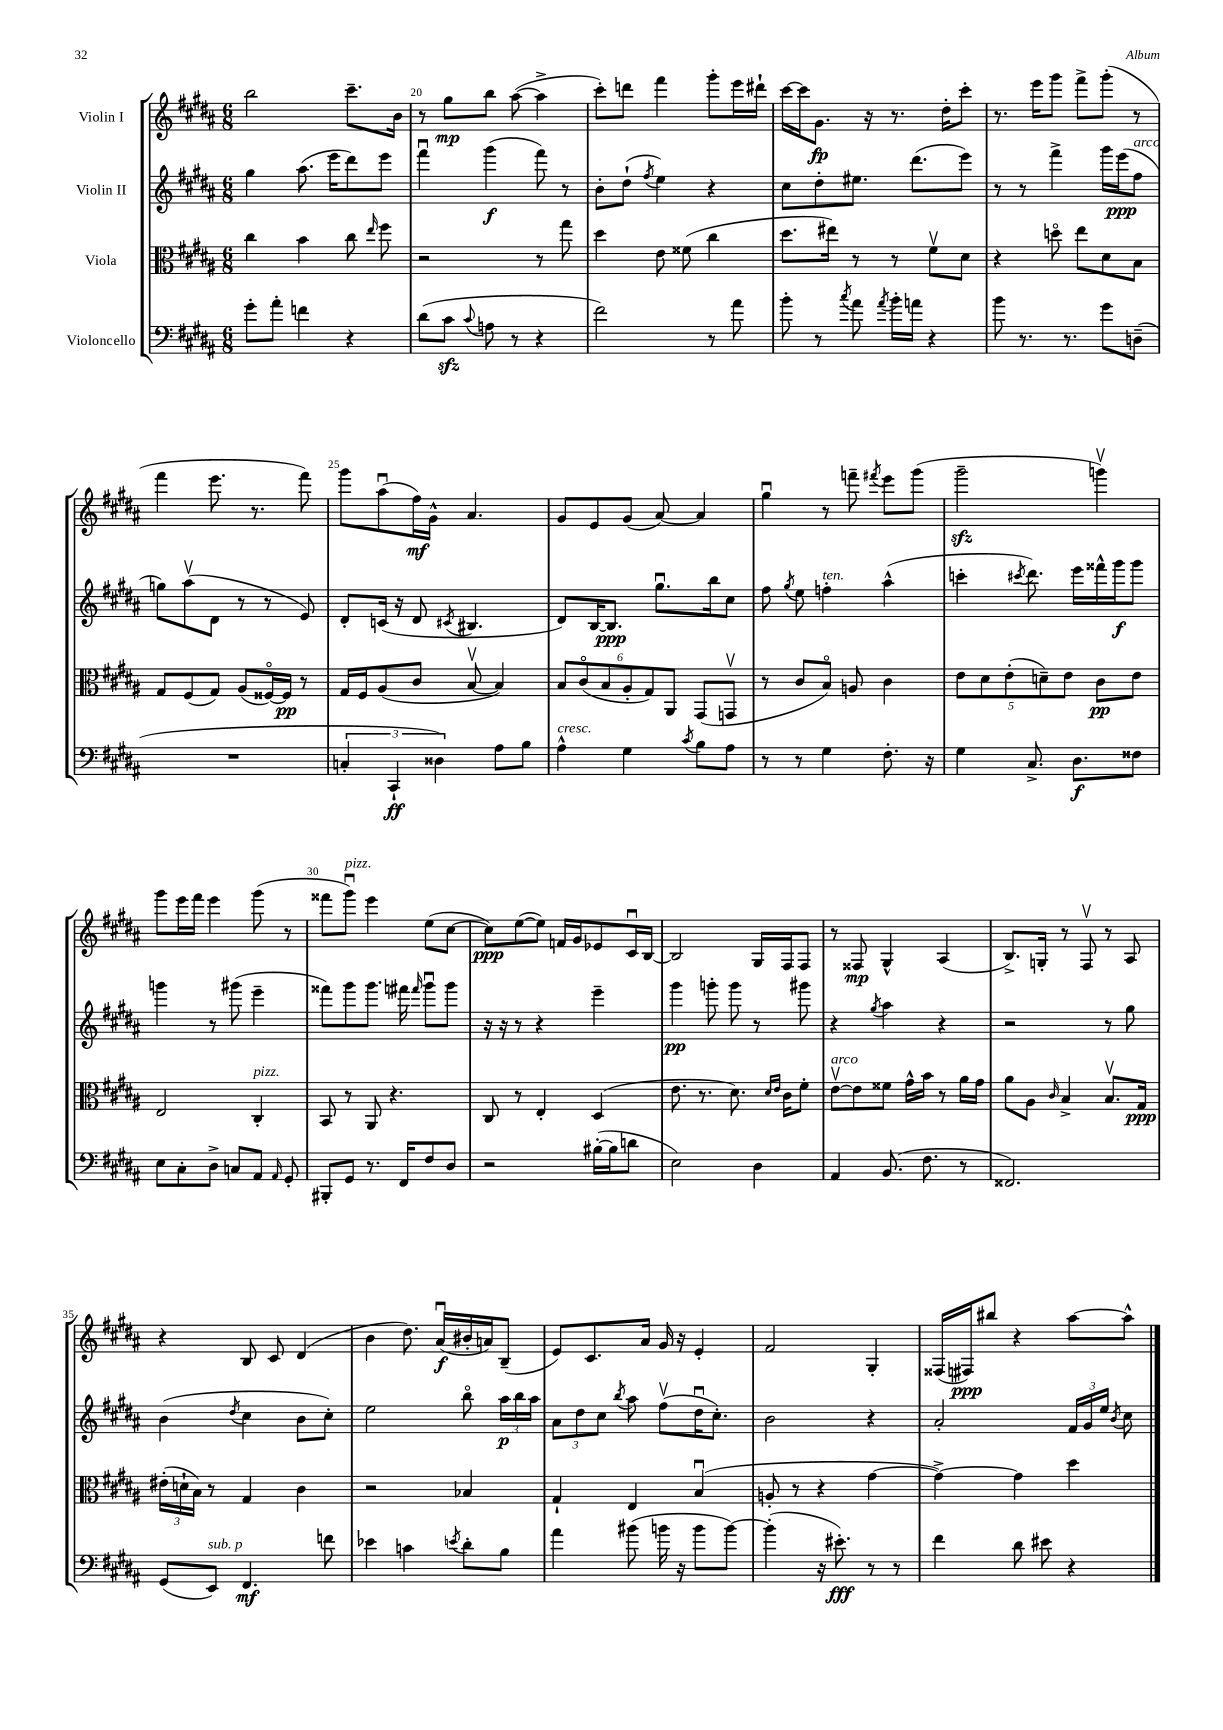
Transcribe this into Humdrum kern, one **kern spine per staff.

**kern	**dynam	**kern	**dynam	**kern	**dynam	**kern	**dynam
*part4	*part4	*part3	*part3	*part2	*part2	*part1	*part1
*staff4	*staff4	*staff3	*staff3	*staff2	*staff2	*staff1	*staff1
*I"Violoncello	*	*I"Viola	*	*I"Violin II	*	*I"Violin I	*
*clefF4	*	*clefC3	*	*clefG2	*	*clefG2	*
*k[f#c#g#d#a#]	*	*k[f#c#g#d#a#]	*	*k[f#c#g#d#a#]	*	*k[f#c#g#d#a#]	*
*M6/8	*	*M6/8	*	*M6/8	*	*M6/8	*
=19	=19	=19	=19	=19	=19	=19	=19
8g#'\L	.	4cc#\	.	4gg#\	.	2bb\	.
8a#'\J	.	.	.	.	.	.	.
4fn\	.	4b\	.	(8.aa#\	.	.	.
.	.	.	.	16eee\KL	.	.	.
4r	.	8cc#\	.	8ddd#\)	.	8.ccc#~\L	.
.	.	16qqee/	.	.	.	.	.
.	.	8ff#\	.	8eee\J	.	.	.
.	.	.	.	.	.	16b\Jk	.
=20	=20	=20	=20	=20	=20	=20	=20
(8d#\L	.	2r	.	4fff#u\	.	8r	.
8c#zz\J	.	.	.	.	.	8gg#\L	mp
8qqc#/	.	.	.	.	.	.	.
8An\	.	.	.	(4ggg#\	f	8bb\J	.
8r	.	.	.	.	.	([8aa#\	.
4r	.	8r	.	8fff#\)	.	4aa#^\]	.
.	.	8gg#\	.	8r	.	.	.
=21	=21	=21	=21	=21	=21	=21	=21
2f#\)	.	4dd#\	.	8b'\L	.	8ccc#'\L)	.
.	.	.	.	(8dd#`\J	.	8dddn\J	.
.	.	.	.	8qff#/	.	.	.
.	.	8e\	.	4ee\)	.	4fff#\	.
.	.	(8f##X\	.	.	.	.	.
8r	.	4cc#\	.	4r	.	8ggg#'\L	.
8a#\	.	.	.	.	.	16eee\L	.
.	.	.	.	.	.	16ddd#X`\JJ	.
=22	=22	=22	=22	=22	=22	=22	=22
8b'\	.	8.dd#\L	.	8cc#\L	.	[16ccc#\LL	.
.	.	.	.	.	.	16ccc#\J]	.
8r	.	.	.	8dd#'\	.	8.g#\J	fp
.	.	16ee#X\Jk)	.	.	.	.	.
8qcc#/	.	.	.	.	.	.	.
8a#\	.	8r	.	8.ee#X\J	.	.	.
.	.	.	.	.	.	16r	.
8qa#/	.	.	.	.	.	.	.
16b'\LL	.	8r	.	.	.	8.r	.
16an\JJ	.	.	.	(8.ddd#\L	.	.	.
4r	.	8f#v\L	.	.	.	.	.
.	.	.	.	.	.	16dd#'\KL	.
.	.	8d#\J	.	8eee\J)	.	8ccc#'\J	.
=23	=23	=23	=23	=23	=23	=23	=23
8b\	.	4r	.	8r	.	8.r	.
8.r	.	.	.	8r	.	.	.
.	.	.	.	.	.	16eee\KL	.
.	.	8ddn\	.	4fff#^\	.	8ggg#\J	.
8.r	.	.	.	.	.	.	.
.	.	8ee\L	.	.	.	8fff#^\L	.
8g#\L	.	8d#\	.	16ggg#\LL	.	(8ggg#'\J	.
.	.	.	.	(16eee\J	ppp	.	.
!	!	!	!	!LO:TX:a:i:t=arco	!	!	!
(8Dn~\J	.	8B\J	.	8ff#\J	.	8r	.
!!LO:LB:g=z
=24	=24	=24	=24	=24	=24	=24	=24
2.r	.	8G#/L	.	8ggn\L)	.	4fff#\	.
.	.	(8F#/	.	(8aa#v\	.	.	.
.	.	8G#/J)	.	8d#\J	.	8.eee\	.
.	.	(8A#/L	.	8r	.	.	.
.	.	.	.	.	.	8.r	.
.	.	[16F##X/L)	.	8r	.	.	.
.	.	16F##/JJ]	pp	.	.	.	.
.	.	8r	.	8e/)	.	8fff#\)	.
=25	=25	=25	=25	=25	=25	=25	=25
6Cn'/	.	16G#/LL	.	8d#'/L	.	8ggg#\L	.
.	.	16F#/J	.	.	.	.	.
.	.	(8A#/	.	(16cn/Jk	.	(8aa#u\	.
6CC#`/	ff	.	.	.	.	.	.
.	.	.	.	16r	.	.	.
.	.	8c#/J	.	8d#/	.	16ff#\L)	mf
.	.	.	.	.	.	16g#^^\JJ	.
6D##X\)	.	.	.	.	.	.	.
.	.	.	.	8qc#X/	.	.	.
.	.	[8Bv/	.	4.B#X/	.	4.a#/	.
8A#\L	.	4B/])	.	.	.	.	.
8B\J	.	.	.	.	.	.	.
=26	=26	=26	=26	=26	=26	=26	=26
!LO:TX:a:i:t=cresc.	!	!	!	!	!	!	!
4A#^^\	.	12B/L	.	8d#/L)	.	8g#/L	.
.	.	(12c#/	.	.	.	.	.
.	.	.	.	[16B/K	.	8e/	.
.	.	12B/	.	.	.	.	.
.	.	.	.	8.B/J]	ppp	.	.
4G#\	.	12A#'/	.	.	.	(8g#/J	.
.	.	12G#/)	.	.	.	.	.
.	.	.	.	8.gg#u\L	.	[8a#/)	.
.	.	12AA#/J	.	.	.	.	.
8qc#/	.	.	.	.	.	.	.
8B\L	.	(8GG#/L	.	.	.	4a#/]	.
.	.	.	.	16bb\k	.	.	.
8A#\J	.	8GGnv/J	.	8cc#\J	.	.	.
=27	=27	=27	=27	=27	=27	=27	=27
8r	.	8r	.	8ff#\	.	4gg#u\	.
.	.	.	.	8qgg#/	.	.	.
8r	.	8c#/L	.	8ee\	.	.	.
!	!	!	!	!LO:TX:a:i:t=ten.	!	!	!
4G#\	.	8B/J)	.	4ffn'\	.	8r	.
.	.	8An/	.	.	.	8fffn~\	.
.	.	.	.	.	.	8qfff#X/	.
8.F#'\	.	4c#\	.	(4aa#^^\	.	8eee\L	.
.	.	.	.	.	.	(8ggg#\J	.
16r	.	.	.	.	.	.	.
=28	=28	=28	=28	=28	=28	=28	=28
4G#\	.	10e\L	.	4cccn'\	.	2ggg#zz~\	.
.	.	10d#\	.	.	.	.	.
.	.	(10e'\	.	.	.	.	.
.	.	.	.	8qccc#X/	.	.	.
8.C#^/	.	.	.	8.ddd#\)	.	.	.
.	.	10dn~\)	.	.	.	.	.
.	.	10e\J	.	.	.	.	.
8.D#\L	f	.	.	16eee\LL	.	.	.
.	.	8c#\L	pp	16fff##X^^\	.	4gggnv\)	.
.	.	.	.	16ggg#\J	f	.	.
8F##X\J	.	8e\J	.	8ggg#\J	.	.	.
!!LO:LB:g=z
=29	=29	=29	=29	=29	=29	=29	=29
8E\L	.	2E/	.	4gggn\	.	8ggg#\L	.
8C#'\	.	.	.	.	.	16eee\L	.
.	.	.	.	.	.	16fff#\JJ	.
8D#^\J	.	.	.	8r	.	4eee\	.
8Cn/L	.	.	.	(8ggg#X\	.	.	.
!	!	!LO:TX:a:i:t=pizz.	!	!	!	!	!
8AA#/J	.	4C#'/	.	4eee~\	.	(8ggg#\	.
16qqAA#/	.	.	.	.	.	.	.
8GG#'/	.	.	.	.	.	8r	.
=30	=30	=30	=30	=30	=30	=30	=30
8BBB#X'/L	.	8BB/	.	8fff##X\L)	.	8fff##X\L	.
!	!	!	!	!	!	!LO:TX:a:i:t=pizz.	!
8GG#/J	.	8r	.	8ggg#\	.	8ggg#u\J)	.
8.r	.	8AA#/	.	8.ggg#\J	.	4eee\	.
.	.	4.r	.	.	.	.	.
16FF#/KL	.	.	.	16fff#X\	.	.	.
.	.	.	.	16qqfff#/	.	.	.
8F#/	.	.	.	8ggg#u\L	.	(8ee\L	.
8D#/J	.	.	.	8ggg#\J	.	[8cc#\J	.
=31	=31	=31	=31	=31	=31	=31	=31
2r	.	8C#/	.	16r	.	8cc#\L])	ppp
.	.	.	.	16r	.	.	.
.	.	8r	.	8r	.	([8ee\	.
.	.	4E'/	.	4r	.	8ee\J])	.
.	.	.	.	.	.	16fn/LL	.
.	.	.	.	.	.	16g#/J	.
([16B#X'\LL	.	(4D#/	.	4eee~\	.	8e-X/	.
16B#\J]	.	.	.	.	.	.	.
8dn\J	.	.	.	.	.	16c#u/L	.
.	.	.	.	.	.	[16B/JJ	.
=32	=32	=32	=32	=32	=32	=32	=32
2E\)	.	8.e\	.	4ggg#\	pp	2B/]	.
.	.	8.r	.	.	.	.	.
.	.	.	.	8gggn'\	.	.	.
.	.	8.d#\)	.	8ggg\	.	.	.
4D#\	.	.	.	8r	.	16G#/LL	.
.	.	16qqd#/LL	.	.	.	.	.
.	.	16qqe/JJ	.	.	.	.	.
.	.	16c#\KL	.	.	.	16F#/J	.
.	.	8f#'\J	.	8ggg#X\	.	8F#/J	.
=33	=33	=33	=33	=33	=33	=33	=33
!	!	!LO:TX:a:i:t=arco	!	!	!	!	!
4AA#/	.	[8ev\L	.	4r	.	8r	.
.	.	8e\]	.	.	.	8F##X/	mp
.	.	.	.	8qgg#/	.	.	.
(8.BB/	.	8f##X\J	.	4aa#\	.	4G#^^/	.
.	.	16g#^^\LL	.	.	.	.	.
8.F#\	.	16b\JJ	.	.	.	.	.
.	.	8r	.	4r	.	(4A#/	.
8r	.	16a#\LL	.	.	.	.	.
.	.	16g#\JJ	.	.	.	.	.
=34	=34	=34	=34	=34	=34	=34	=34
2.FF##X/)	.	8a#\L	.	2r	.	8.B^/L)	.
.	.	8A#\J	.	.	.	.	.
.	.	.	.	.	.	16Gn'/Jk	.
.	.	16qqc#/	.	.	.	.	.
.	.	4B^/	.	.	.	8r	.
.	.	.	.	.	.	8F#v/	.
.	.	8.Bv/L	.	8r	.	8r	.
.	.	.	.	8gg#\	.	8A#/	.
.	.	16G#/Jk	ppp	.	.	.	.
!!LO:LB:g=z
=35	=35	=35	=35	=35	=35	=35	=35
(8GG#/L	.	(24e#X'\LL	.	(4b\	.	4r	.
.	.	24dn`\	.	.	.	.	.
.	.	24B\JJ)	.	.	.	.	.
!LO:TX:a:i:t=sub. p	!	!	!	!	!	!	!
8EE/J)	.	8r	.	.	.	.	.
.	.	.	.	8qdd#/	.	.	.
4.FF#/	mf	4G#/	.	4cc#\	.	8B/	.
.	.	.	.	.	.	8c#/	.
.	.	4c#\	.	8b\L	.	(4d#/	.
8fn\	.	.	.	8cc#'\J)	.	.	.
=36	=36	=36	=36	=36	=36	=36	=36
4e-X\	.	2r	.	2ee\	.	4b\	.
4cn\	.	.	.	.	.	8.dd#\)	.
.	.	.	.	.	.	(16a#u/LL	f
8qen/	.	.	.	.	.	.	.
8d#'\L	.	4B-X/	.	8bb\	.	16b#X'/	.
.	.	.	.	.	.	16an/J)	.
8B\J	.	.	.	24aa#\LL	p	(8B~/J	.
.	.	.	.	24bb\	.	.	.
.	.	.	.	24aa#\JJ	.	.	.
=37	=37	=37	=37	=37	=37	=37	=37
4a#\	.	4G#`/	.	12a#\L	.	8e/L)	.
.	.	.	.	12dd#\	.	.	.
.	.	.	.	.	.	8.c#/	.
.	.	.	.	12cc#\J	.	.	.
.	.	.	.	8qbb/	.	.	.
(8b#X\	.	4E/	.	8aa#\	.	.	.
.	.	.	.	.	.	16a#/Jk	.
16bn\	.	.	.	(8ff#v\L	.	16g#/	.
16r	.	.	.	.	.	16r	.
8b\L	.	(4Bu/	.	16dd#u\K	.	4e'/	.
.	.	.	.	8.cc#'\J)	.	.	.
[8b\J)	.	.	.	.	.	.	.
=38	=38	=38	=38	=38	=38	=38	=38
(4b'\]	.	8An'/	.	2b\	.	2f#/	.
.	.	8r	.	.	.	.	.
16r	.	4r	.	.	.	.	.
8.e#X'\)	fff	.	.	.	.	.	.
8r	.	[4g#\	.	4r	.	4G#'/	.
8r	.	.	.	.	.	.	.
=39	=39	=39	=39	=39	=39	=39	=39
4f#\	.	4g#^\_)	.	2a#'/	.	(16F##X/LL	.
.	.	.	.	.	.	16F#X/J)	ppp
.	.	.	.	.	.	8bb#X/J	.
8d#\	.	4g#\]	.	.	.	4r	.
8e#X\	.	.	.	.	.	.	.
4r	.	4dd#\	.	24f#/LL	.	[8aa#\L	.
.	.	.	.	24g#/	.	.	.
.	.	.	.	24ee/JJ	.	.	.
.	.	.	.	8qb/	.	.	.
.	.	.	.	8cc#\	.	8aa#^^\J]	.
==	==	==	==	==	==	==	==
*-	*-	*-	*-	*-	*-	*-	*-
